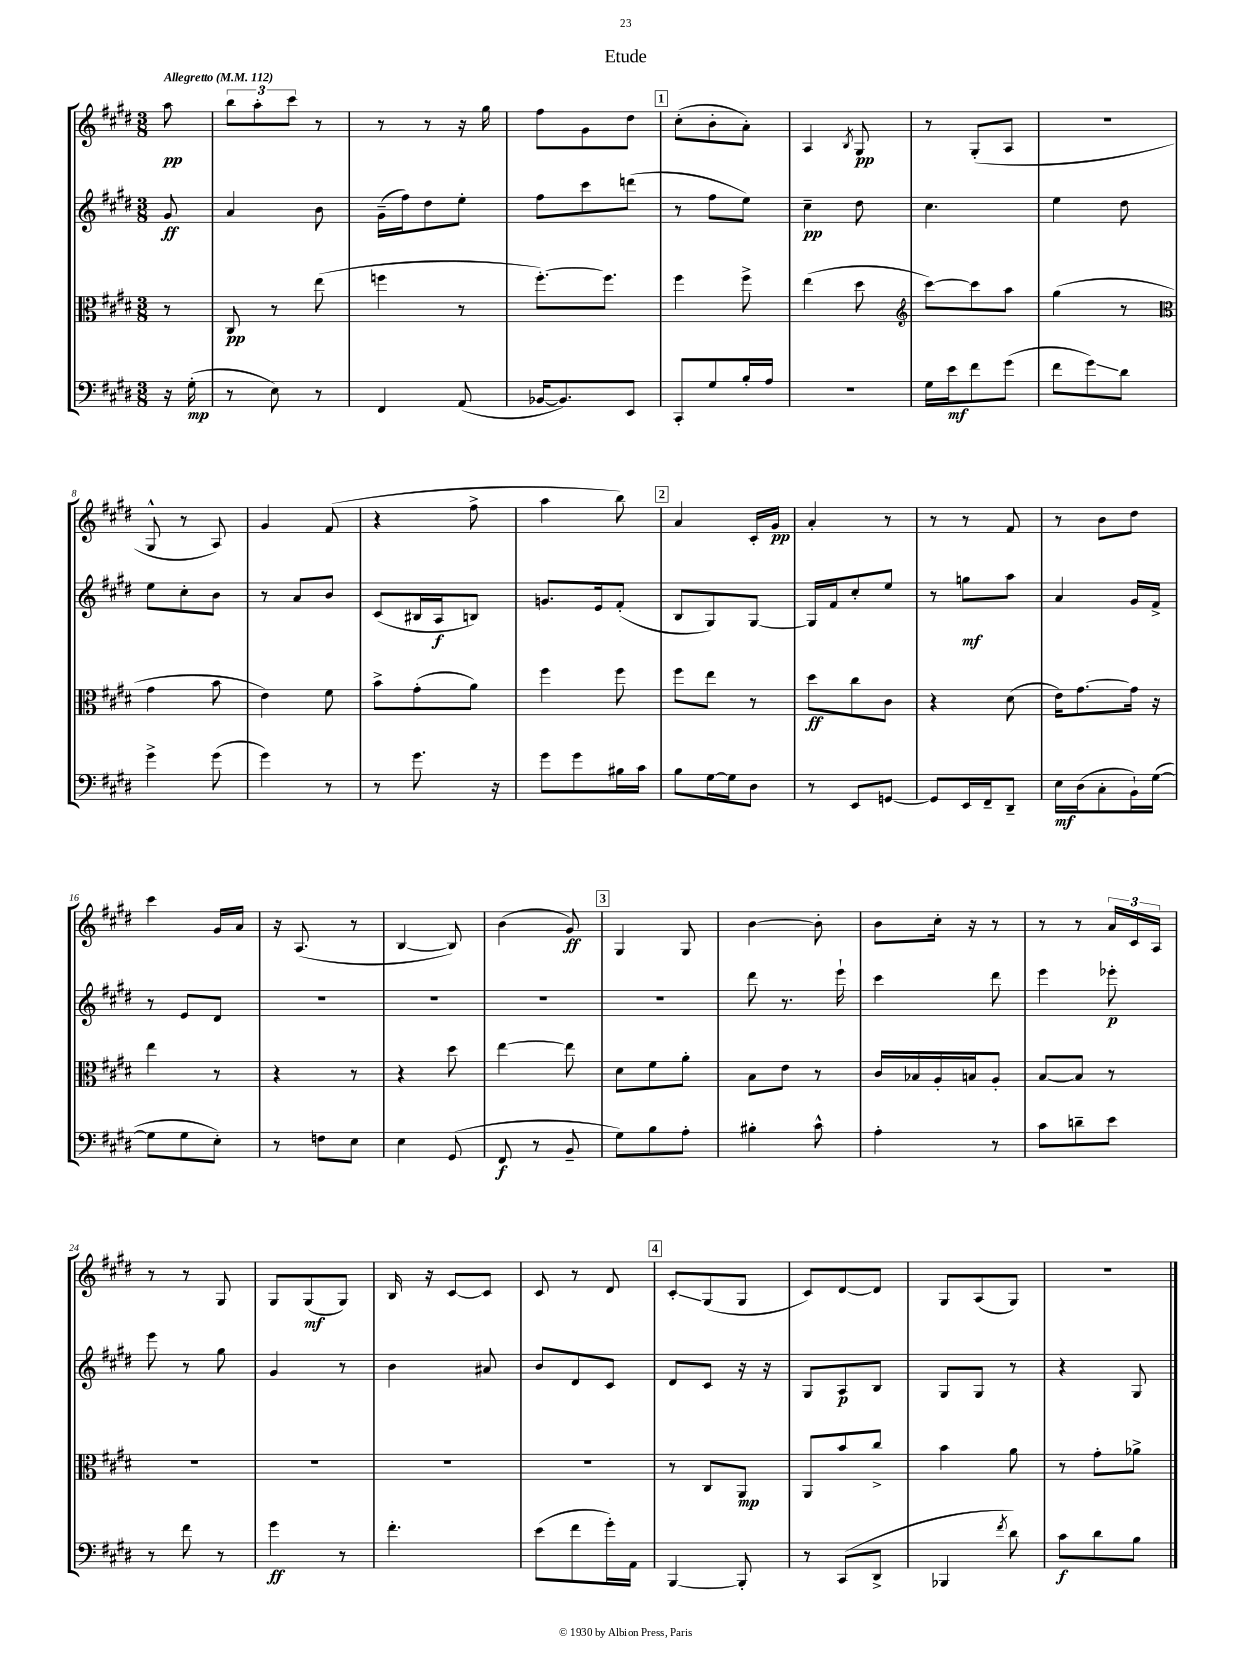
\header { title = "Etude" }
<<
\new StaffGroup <<
\new Staff = "s0" {
    \clef treble \key e \major \numericTimeSignature \time 3/8 \partial 8 \tempo "Allegretto" 4 = 112
    a''8\pp |
    \tuplet 3/2 { b''8 a''8-. cis'''8 } r8 |
    r8 r8 r16 gis''16 |
    fis''8 gis'8 dis''8 |
    \mark \markup { \box "1" } cis''8-.( b'8-. a'8-.) |
    a4 \acciaccatura { b8 } gis8\pp |
    r8 gis8-.( a8 |
    R4. |
    gis8-^ r8 a8) |
    gis'4 fis'8( |
    r4 fis''8-> |
    a''4 b''8) |
    \mark \markup { \box "2" } a'4 cis'16-. gis'16\pp |
    a'4-. r8 |
    r8 r8 fis'8 |
    r8 b'8 dis''8 |
    cis'''4 gis'16 a'16 |
    r16 a8.( r8 |
    b4~ b8) |
    b'4( gis'8\ff) |
    \mark \markup { \box "3" } gis4 gis8 |
    b'4~ b'8-. |
    b'8 cis''16-. r16 r8 |
    r8 r8 \tuplet 3/2 { a'16 cis'16 a16 } |
    r8 r8 gis8 |
    gis8 gis8\mf( gis8) |
    b16 r16 cis'8~ cis'8 |
    cis'8 r8 dis'8 |
    \mark \markup { \box "4" } cis'8-.\glissando gis8( gis8 |
    cis'8) dis'8~ dis'8 |
    gis8 a8( gis8) |
    R4. \bar "|." |
}
\new Staff = "s1" {
    \clef treble \key e \major \numericTimeSignature \time 3/8 \partial 8
    gis'8\ff |
    a'4 b'8 |
    gis'16--( fis''16) dis''8 e''8-. |
    fis''8 cis'''8 d'''8( |
    \mark \markup { \box "1" } r8 fis''8 e''8) |
    cis''4--\pp dis''8 |
    cis''4. |
    e''4 dis''8 |
    e''8 cis''8-. b'8 |
    r8 a'8 b'8 |
    cis'8( bis16 a16\f b8) |
    g'8. e'16 fis'8-.( |
    \mark \markup { \box "2" } b8 gis8) gis8~ |
    gis16 fis'16 cis''8-. e''8 |
    r8 g''8\mf a''8 |
    a'4 gis'16 fis'16-> |
    r8 e'8 dis'8 |
    R4. |
    R4. |
    R4. |
    \mark \markup { \box "3" } R4. |
    dis'''8 r8. e'''16-! |
    cis'''4 dis'''8 |
    e'''4 ees'''8-.\p |
    e'''8 r8 gis''8 |
    gis'4 r8 |
    b'4 ais'8 |
    b'8 dis'8 cis'8 |
    \mark \markup { \box "4" } dis'8 cis'8 r16 r16 |
    gis8 a8\p b8 |
    gis8 gis8 r8 |
    r4 gis8 \bar "|." |
}
\new Staff = "s2" {
    \clef alto \key e \major \numericTimeSignature \time 3/8 \partial 8
    r8 |
    cis8\pp r8 e''8( |
    f''4 r8 |
    fis''8.~-.) fis''8. |
    \mark \markup { \box "1" } fis''4 fis''8-> |
    e''4( dis''8 |
    \clef treble cis'''8~) cis'''8 a''8 |
    gis''4( r8 |
    \clef alto gis'4 b'8 |
    e'4) fis'8 |
    b'8-> gis'8-.( a'8) |
    fis''4 fis''8 |
    \mark \markup { \box "2" } fis''8 e''8 r8 |
    dis''8\ff cis''8 cis'8 |
    r4 dis'8( |
    e'16) gis'8.~ gis'16 r16 |
    e''4 r8 |
    r4 r8 |
    r4 dis''8 |
    e''4~ e''8 |
    \mark \markup { \box "3" } dis'8 fis'8 a'8-. |
    b8 e'8 r8 |
    cis'16 bes16 a16-. b16 a8-. |
    b8~ b8 r8 |
    R4. |
    R4. |
    R4. |
    R4. |
    \mark \markup { \box "4" } r8 cis8 a,8\mp |
    a,8 b'8 cis''8-> |
    b'4 a'8 |
    r8 gis'8-. aes'8-> \bar "|." |
}
\new Staff = "s3" {
    \clef bass \key e \major \numericTimeSignature \time 3/8 \partial 8
    r16 gis16-.\mp( |
    r8 e8) r8 |
    fis,4 a,8( |
    bes,16~ bes,8.) e,8 |
    \mark \markup { \box "1" } cis,8-. gis8 b16-. a16 |
    R4. |
    gis16 e'16\mf fis'8 gis'8( |
    fis'8 gis'8\glissando) dis'8 |
    gis'4-> gis'8( |
    gis'4) r8 |
    r8 gis'8. r16 |
    gis'8 gis'8 bis16 cis'16 |
    \mark \markup { \box "2" } b8 gis16~ gis16 dis8 |
    r8 e,8 g,8~ |
    g,8 e,16 fis,16-- dis,8-- |
    e16\mf dis16( cis8-. b,16-!) gis16~( |
    gis8 gis8 e8-.) |
    r8 f8 e8 |
    e4 gis,8( |
    fis,8\f r8 b,8-- |
    \mark \markup { \box "3" } gis8) b8 a8-. |
    bis4-. cis'8-^ |
    a4-. r8 |
    cis'8 d'8-- e'8 |
    r8 fis'8 r8 |
    gis'4\ff r8 |
    fis'4.-. |
    e'8( fis'8 gis'16-.) a,16 |
    \mark \markup { \box "4" } b,,4~ b,,8-. |
    r8 cis,8( dis,8-> |
    bes,,4 \acciaccatura { fis'8 } dis'8) |
    cis'8\f dis'8 b8 \bar "|." |
}
>>
>>
